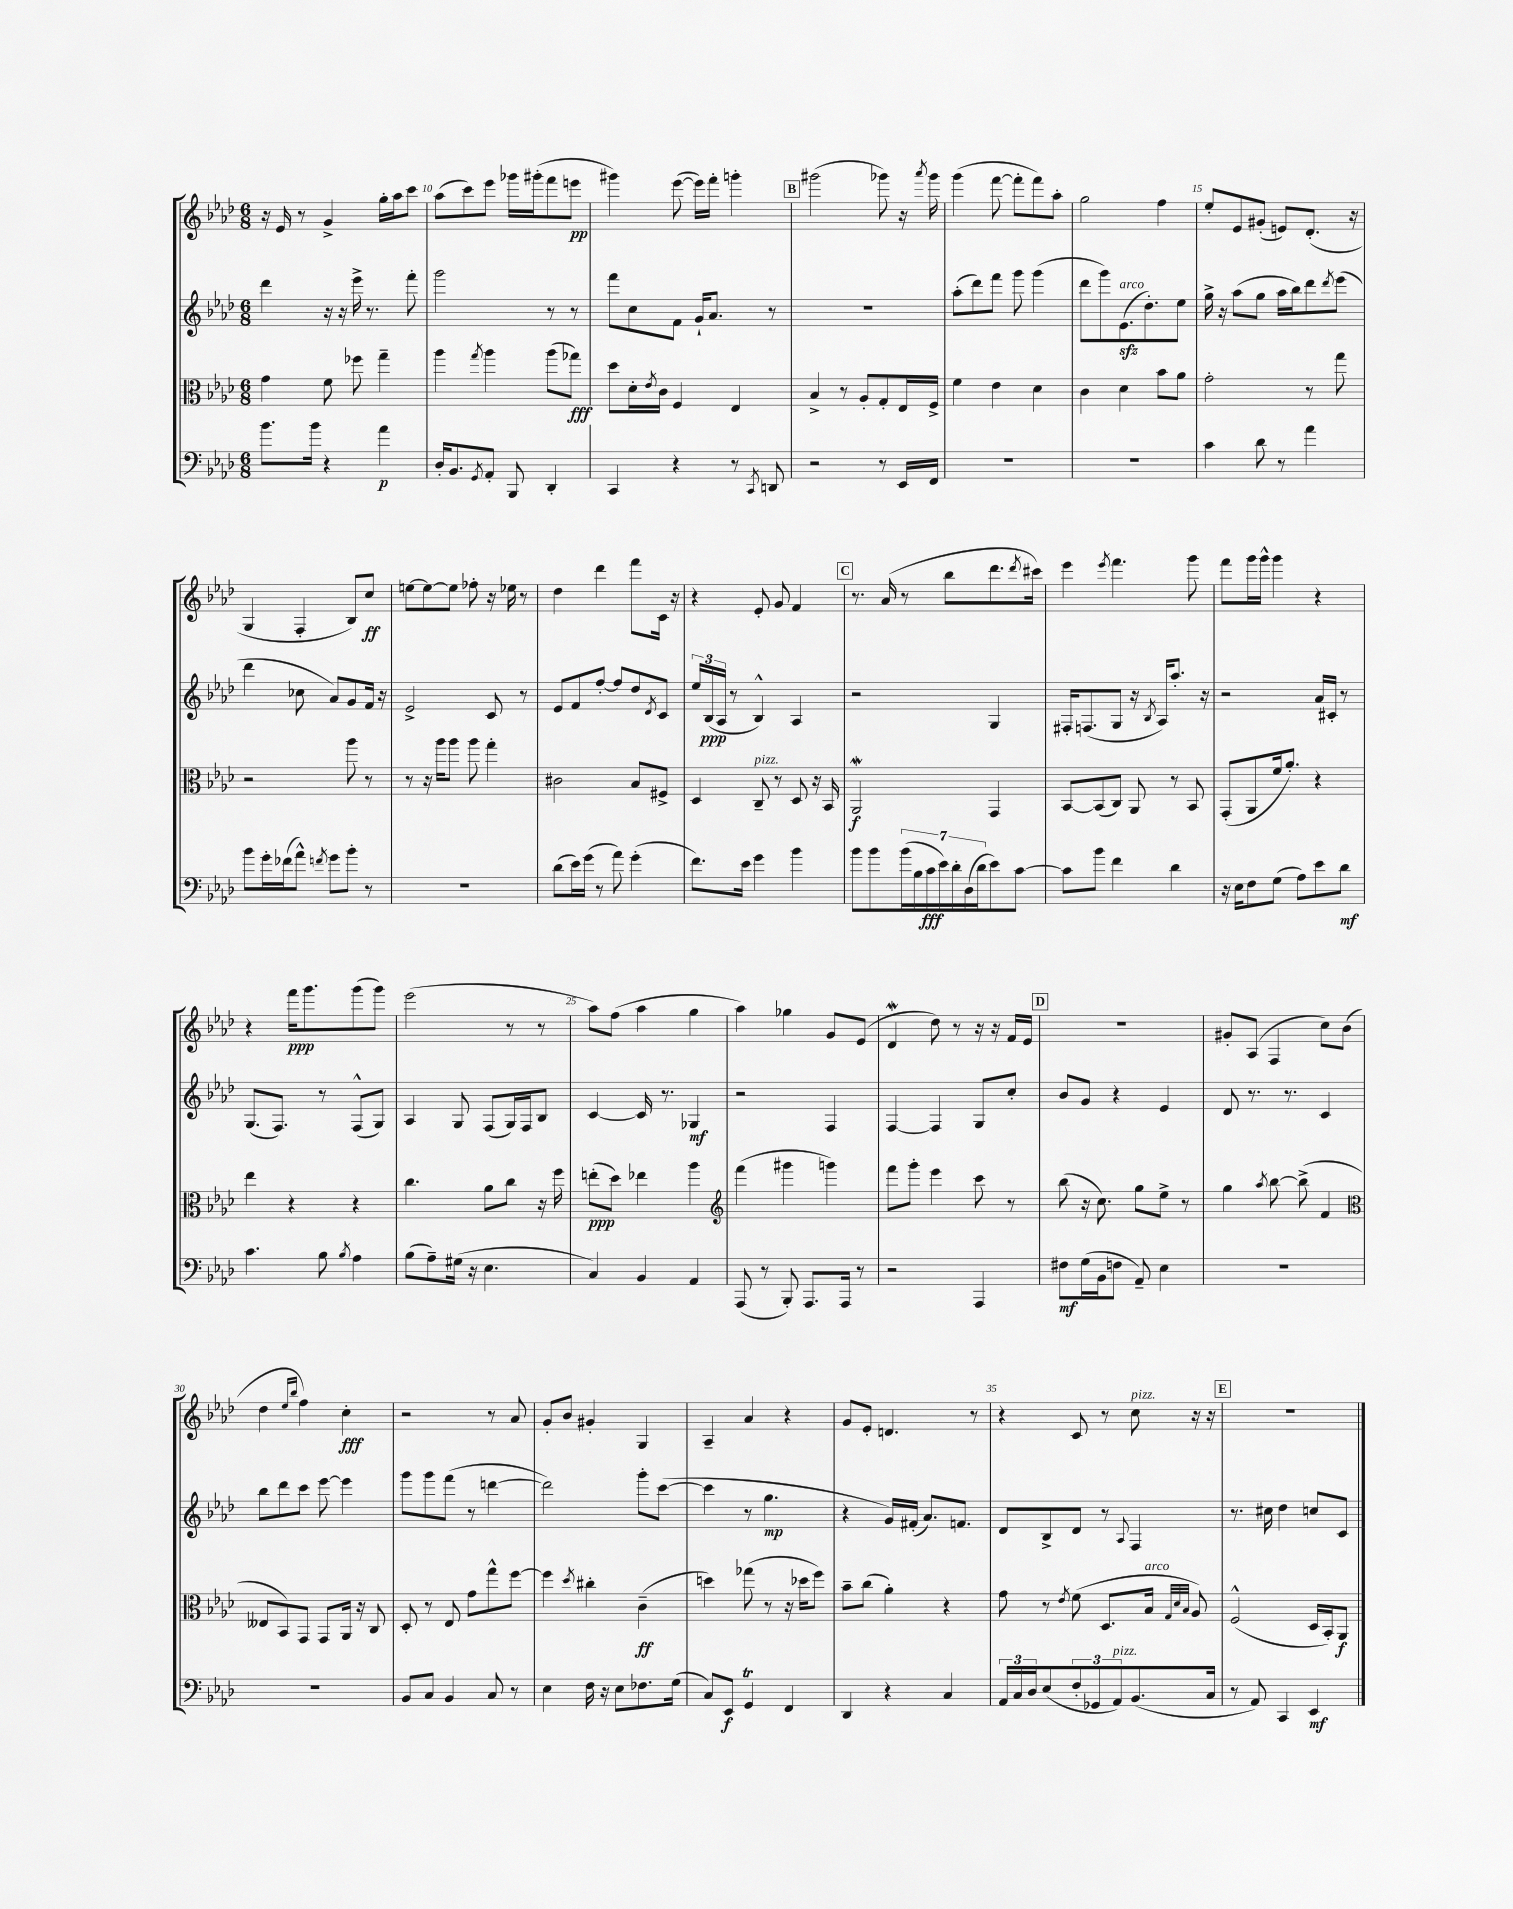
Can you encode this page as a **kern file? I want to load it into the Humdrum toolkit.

**kern	**kern	**kern	**kern
*staff4	*staff3	*staff2	*staff1
*clefF4	*clefC3	*clefG2	*clefG2
*k[b-e-a-d-]	*k[b-e-a-d-]	*k[b-e-a-d-]	*k[b-e-a-d-]
*M6/8	*M6/8	*M6/8	*M6/8
8.b-	4g	4ddd-	16r
.	.	.	16e-
.	.	.	8r
16b-	.	.	.
4r	8f	16r	4g^
.	.	16r	.
.	8ff-	16eee-^	.
.	.	8.r	.
4a-	4gg~	.	16gg'
.	.	.	16aa-
.	.	8fff'	8ccc
=	=	=	=
16D-'	4aa-	2ggg	(8aa-
8.BB-	.	.	.
.	.	.	8ccc)
8qGG	8qgg	.	.
8AA-'	4aa-	.	8eee-
8BBB-	.	.	16ggg-
.	.	.	(16ggg#'
4DD-'	(8aa-	8r	8fff
.	8gg-)	8r	8eee
=	=	=	=
4CC	8dd-	8fff	4ggg#)
.	16d-'	8cc	.
.	8qe-	.	.
.	16c	.	.
4r	4F	8f	([8eee-
.	.	16g`	16eee-])
.	.	8.a-	16fff'
8r	4E-	.	4ggg'
8qCC	.	.	.
8DD	.	8r	.
=	=	=	=
2r	4B-^	2.r	(2ggg#
.	8r	.	.
.	8A-'	.	.
8r	8G'	.	8ggg-)
16EE-	16E-	.	16r
.	.	.	8qaaa-
16FF	16F^	.	16ggg-
=	=	=	=
2.r	4f	(8aa-'	(4ggg
.	.	8ddd-)	.
.	4e-	8fff	[8fff
.	.	8ggg	8fff']
.	4d-	(4ggg	8fff)
.	.	.	8aa-'
=	=	=	=
2.r	4c	8ddd-	2gg
.	.	8ggg)	.
.	4d-	(8.e-	.
.	.	8.dd-')	.
.	8b-	.	4ff
.	8a-	8ee-	.
=	=	=	=
4c	2g'	16gg^	8ee-'
.	.	16r	.
.	.	(8aa-	8e-
8d-	.	8gg	(8g#'
8r	.	16aa-	8e)
.	.	16bb-)	.
4a-	8r	8ddd-	(8.d-'
.	.	8qddd-	.
.	8gg	(8eee-	.
.	.	.	16r
=	=	=	=
8b-	2r	4ddd-	4G
16g'	.	.	.
(16f-	.	.	.
8a-^^)	.	8cc-	4F'
8qf	.	.	.
8g	.	8a-)	.
8b-'	8aa-	8g	8B-)
8r	8r	16f	8cc
.	.	16r	.
=	=	=	=
2.r	8r	2e-^	[8ee
.	16r	.	8ee_
.	16aa-	.	.
.	8aa-	.	8ee]
.	8aa-	.	8ff-'
.	4gg'	8c	16r
.	.	.	16ee-
.	.	8r	8r
=	=	=	=
(8d-	2c#	8e-	4dd-
16e-)	.	8f	.
(16g	.	.	.
8r	.	[8ff'	4ddd-
8a-)	.	8ff]	.
(4g'	8B-	8dd-	8fff
.	.	8qd-	.
.	8F#^	8c	16c
.	.	.	16r
=	=	=	=
8.f)	4D-	24ee-	4r
.	.	(24B-	.
.	.	24A-	.
.	.	8r	.
16e-	.	.	.
4g	8C~	4B-^^)	8e-'
.	8r	.	8g
4b-	8D-	4A-	4f
.	16r	.	.
.	16BB-	.	.
=	=	=	=
8b-	2AA-	2r	8.r
8b-	.	.	.
.	.	.	(16a-
(28b-	.	.	8r
28B-	.	.	.
28c	.	.	.
28e-)	.	.	.
.	.	.	8bb-
28d-'	.	.	.
(28D-	.	.	.
28d-	.	.	.
8e-)	4GG	4G	8.ddd-
[8c	.	.	.
.	.	.	8qddd-
.	.	.	16ccc#)
=	=	=	=
8c]	[8BB-	16F#'	4eee-
.	.	(8.F	.
8b-	(8BB-]	.	.
.	.	.	8qeee-
4f	8C)	8G	4.fff
.	8AA-	16r	.
.	.	8qB-	.
.	.	16A-)	.
4d-	8r	8.aa-'	.
.	8BB-	.	8ggg
.	.	16r	.
=	=	=	=
16r	(8GG'	2r	8fff
16E-	.	.	.
8F	8AA-	.	16ggg
.	.	.	16ggg^^
(8G	16f	.	4ggg
.	8.a-')	.	.
8A-)	.	.	.
8e-	4r	16a-	4r
.	.	16c#'	.
8d-	.	8r	.
=	=	=	=
4.c	4ee-	(8.G	4r
.	.	8.F)	.
.	4r	.	16fff
.	.	.	8.ggg
8B-	.	8r	.
8qB-	.	.	.
4A-	4r	(8F^^	(8ggg
.	.	8G)	8ggg)
=	=	=	=
(8B-	4.cc	4A-	(2eee-
8A-~)	.	.	.
(16G#	.	8G	.
16r	.	.	.
4.E-	8a-	(8F	.
.	8cc	16G)	8r
.	.	16F	.
.	16r	8B-	8r
.	16ff	.	.
=	=	=	=
4C)	(8ee'	[4c	8aa-)
.	8dd-)	.	(8ff
4BB-	4ee-	16c]	4aa-
.	.	8.r	.
4AA-	4aa-	4G-	4gg
=	=	=	=
*	*clefG2	*	*
(8AAA-	(4fff	2r	4aa-)
8r	.	.	.
8BBB-')	4ggg#	.	4gg-
8.AAA-	.	.	.
.	4ggg)	4F	8g
16AAA-	.	.	.
8r	.	.	(8e-
=	=	=	=
2r	8fff	[4F	4d-
.	8ggg'	.	.
.	4eee-	4F]	8dd-)
.	.	.	8r
4AAA-	8ccc	8G	16r
.	.	.	16r
.	8r	8cc'	16f
.	.	.	16e-
=	=	=	=
8F#	(8bb-	8b-	2.r
(16G	16r	8g	.
16BB-	8.cc)	.	.
8F	.	4r	.
8AA-~)	8gg	.	.
4E-	8ee-^	4e-	.
.	8r	.	.
=	=	=	=
2.r	4gg	8d-	8g#'
.	.	8.r	(8A-
.	8qaa-	.	.
.	[8bb-	.	4F
.	.	8.r	.
.	(8bb-^]	.	.
.	4f	4c	8cc)
.	.	.	(8b-
=	=	=	=
*	*clefC3	*	*
2.r	8E--	8bb-	4dd-
.	8BB-)	8ddd-	.
.	.	.	16qqee-
.	.	.	16qqbb-
.	8GG	8ccc	4ff)
.	8GG	[8eee-	.
.	16AA-	4eee-]	4cc'
.	16r	.	.
.	8C	.	.
=	=	=	=
8BB-	8D-'	8ggg	2r
8C	8r	8ggg	.
4BB-	8E-	(8fff	.
.	8g	8r	.
8C	8gg^^	[4ddd	8r
8r	[8ff	.	8a-
=	=	=	=
4E-	4ff]	2ddd])	8g'
.	.	.	8b-
.	8qdd-	.	.
16F	4cc#'	.	4g#'
16r	.	.	.
8E-	.	.	.
8.F-	(4c~	8ggg'	4G
.	.	([8ccc	.
(16G	.	.	.
=	=	=	=
8C)	4dd)	4ccc]	4A-~
8EE-	.	.	.
4GG	(8gg-	8r	4a-
.	8r	4.gg	.
4FF	16r	.	4r
.	16dd-	.	.
.	8ff)	.	.
=	=	=	=
4DD-	8b-~	4r	8g
.	(8cc	.	8e-'
4r	4a-')	16g)	4.d
.	.	(16f#'	.
.	.	8.a-)	.
4C	4r	.	.
.	.	8.f	.
.	.	.	8r
=	=	=	=
24AA-	8g	8d-	4r
24C	.	.	.
24D-	.	.	.
(8E-	8r	8B-^	.
.	8qe-	.	.
12F'	(8f	8d-	8c
12GG-	.	.	.
.	8.D-	8r	8r
12AA-)	.	.	.
.	.	8qqA-	.
(8.BB-	.	4F	8cc
.	16B-	.	.
.	32qqG	.	.
.	32qqd-	.	.
.	32qqB-	.	.
.	8A-)	.	16r
16C	.	.	16r
=	=	=	=
8r	(2F^^	8.r	2.r
8AA-)	.	.	.
.	.	16cc#	.
4CC	.	4dd-	.
4EE-	16D-	8cc	.
.	16BB-')	.	.
.	8AA-	8c	.
==	==	==	==
*-	*-	*-	*-
